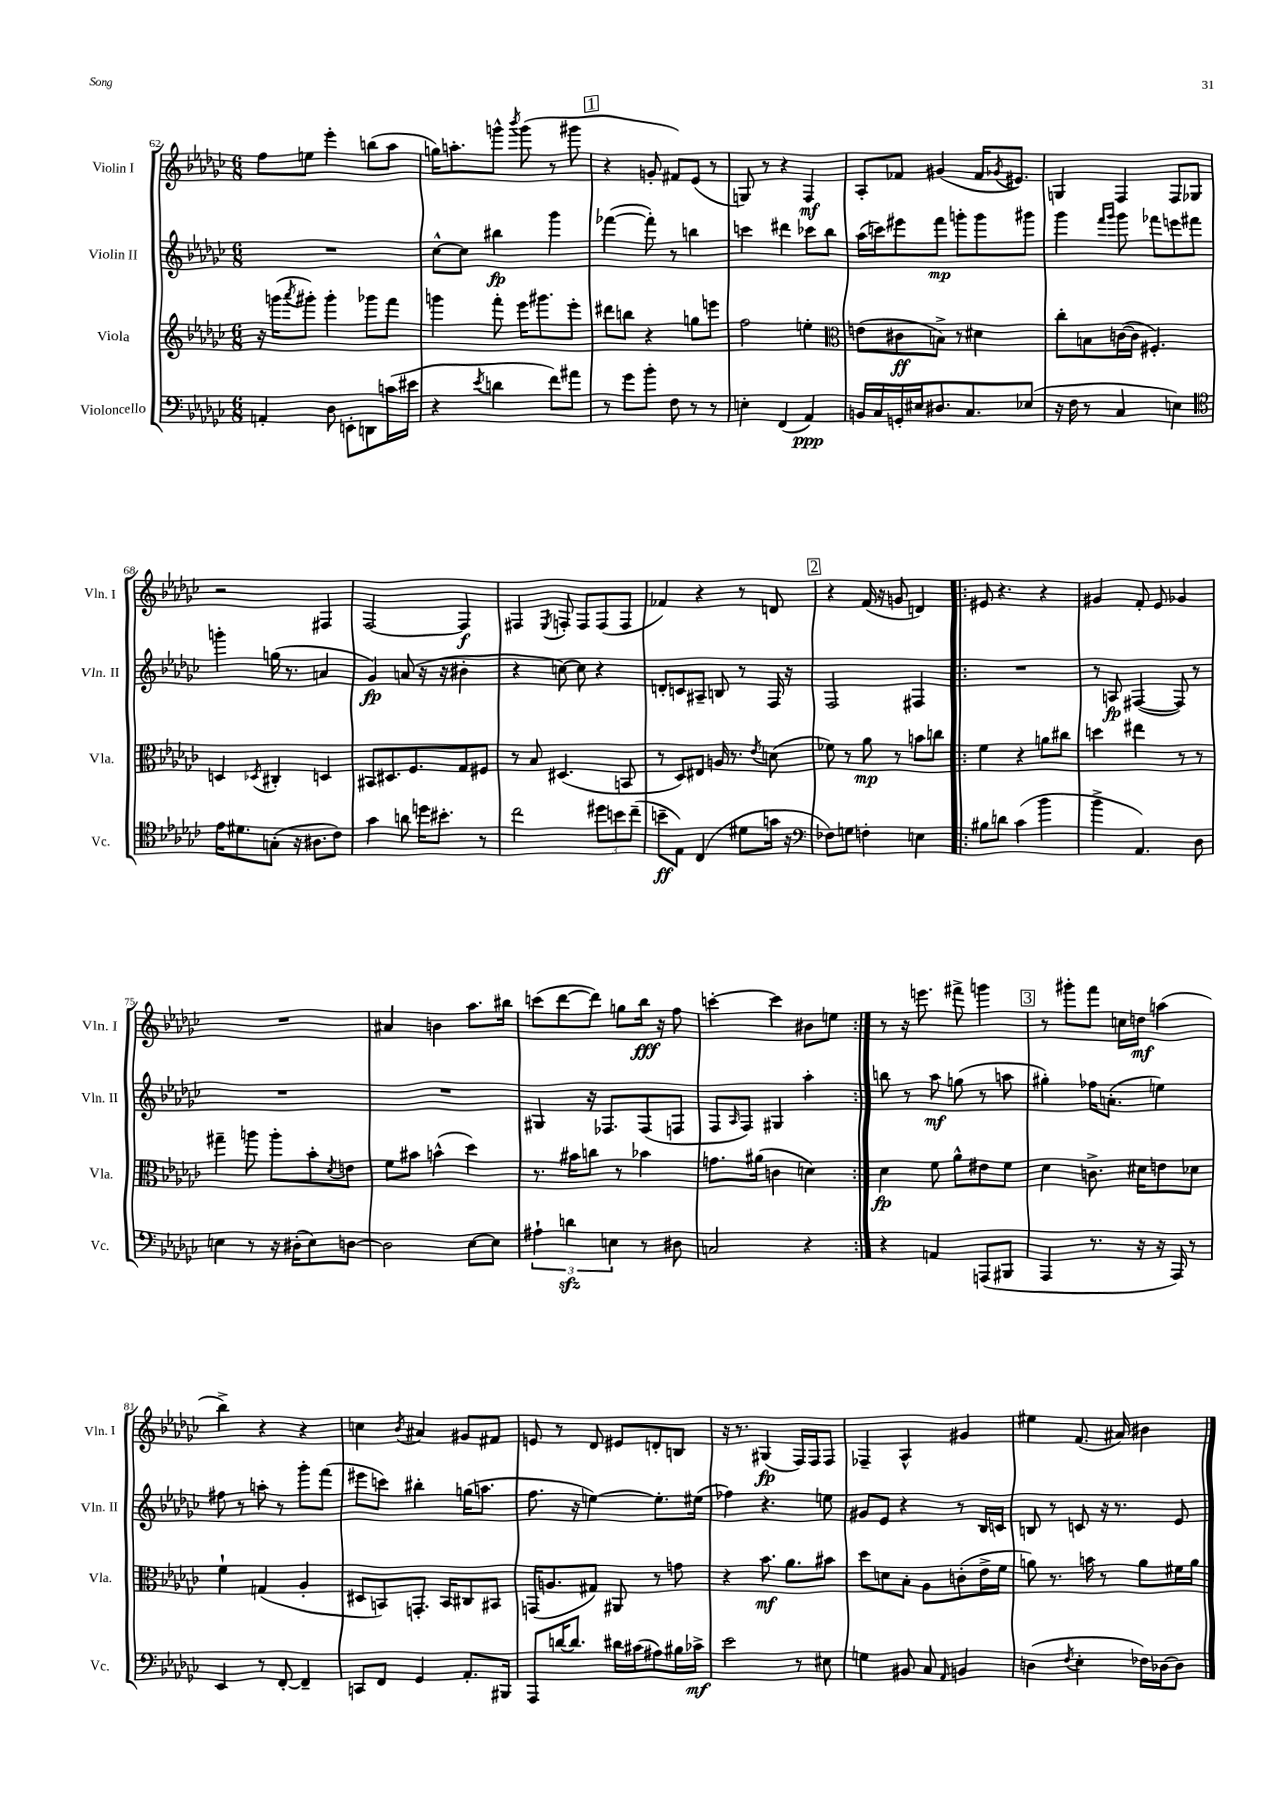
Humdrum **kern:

**kern	**kern	**kern	**kern
*staff4	*staff3	*staff2	*staff1
*clefF4	*clefG2	*clefG2	*clefG2
*k[b-e-a-d-g-c-]	*k[b-e-a-d-g-c-]	*k[b-e-a-d-g-c-]	*k[b-e-a-d-g-c-]
*M6/8	*M6/8	*M6/8	*M6/8
4AA'/	16r	2.r	8ff\L
.	(16ggg\LK	.	.
.	8qaaa-/	.	.
.	8ggg#'\J)	.	8ee\J
8D-\	4ggg#'\	.	4eee-'\
8EE'\L	.	.	.
8DD\	8ggg-\L	.	(8bb\L
(16c\L	8fff\J	.	8aa-\J
16e#\JJ	.	.	.
=	=	=	=
4r	4ggg\	[8cc-^^\L	16gg\LK)
.	.	.	8.aa'\
.	.	8cc-\]J	.
8qe-/	.	.	.
4d\	8fff'\	4bb#\	8ggg^^\J
.	.	.	8qbbb-/
.	16eee-\LK	.	(8ggg\
.	8.ggg#\	.	.
8f\L)	.	4ggg-\	8r
8a#\J	8eee-'\J	.	8ggg#\
=	=	=	=
8r	8ddd#\L	([4fff-\	4r
8g-\L	8bb\J	.	.
8b-'\J	4r	8fff-'\])	8g'/
8F\	.	8r	8f#/L)
8r	8gg\L	4bb\	(8e-/J
8r	8eee\J	.	8r
=	=	=	=
4E'\	2ff\	4ccc\	8G/)
.	.	.	8r
(4FF/	.	4ddd#\	4r
4AA-/)	4ee'\	8ccc-\L	4F/
.	.	8bb-\J	.
=	=	=	=
*	*clefC3	*	*
16BB/LL	(8e\L	(16aa-\LL	8A-'/L
16C-/	.	16ccc\J)	.
16GG'/	8c#\	8eee#\	8f-/J
16E#/J	.	.	.
8.D#/	8B^\J)	8fff\J	(4g#/
.	8r	8ggg'\L	.
8.C-/	.	.	.
.	4d#\	8ggg\	16f-/LK
.	.	.	8qg-/
.	.	.	8.e#/J)
(8E-/J	.	8ggg#\J	.
=	=	=	=
16r	8cc-'\L	4ggg-\	4G/
16F\	.	.	.
8r	8B\	.	.
.	.	16qqfff/LL	.
.	.	16qqggg-/JJ	.
4C-/	([16c\L	8ggg-\	4F/
.	16c\]JJ	.	.
.	4.F#'/)	8fff-\L	.
4E\)	.	8eee\	8F/L
.	.	8fff#\J	8G-/J
=	=	=	=
*clefC4	*	*	*
16e-\LK	4D/	4ggg'\	2r
8.d#\	.	.	.
.	8qD-/	.	.
(8G'\J	4C#'/	(16gg\	.
.	.	8.r	.
16r	.	.	.
8.A#\L	.	.	.
.	4D/	4a/	4F#/
8c-\J)	.	.	.
=	=	=	=
4g-\	8BB#/L	4g-/)	[2F/
.	8.D#/	.	.
8a\	.	(8a/	.
.	8.F/	.	.
16dd\LK	.	16r	.
8.b#'\J	.	16r	.
.	8G-/	4b#'\	4F/]
8r	8F#/J	.	.
=	=	=	=
2cc-\	8r	4r	4F#/
.	8B-/	.	.
.	.	.	8qE-/
.	(4.D#/	[8cc\)	8F'/
.	.	8cc\]	8F/L
12dd#\L	.	4r	(8F/
12b\	.	.	.
.	8BB/	.	8F/J
(12cc-~\J	.	.	.
=	=	=	=
8b~\L	8r	8d'/L	4f-/)
8E-\J)	8D-/L)	8c/	.
(4C-/	8E#/J	8A#~/J	4r
.	16A/	8B/	.
.	8.r	.	.
8d#\L	.	8r	8r
.	8qe-/	.	.
16g\Jk	(8d\	16F/	8d/
16r	.	16r	.
=	=	=	=
*clefF4	*	*	*
8F-\L)	8f-\)	2F/	4r
8G\J	8r	.	.
4F'\	8a-\	.	(16f/
.	.	.	16r
.	8r	.	8g/
4E\	8b\L	4F#/	4d/)
.	8cc\J	.	.
=!|:	=!|:	=!|:	=!|:
8B#\L	4f\	2.r	8e#/
8d\J	.	.	4.r
(4c-\	4r	.	.
4b-\	8a\L	.	4r
.	8cc#\J	.	.
=	=	=	=
4b-^\	4dd\	8r	4g#/
.	.	8A/	.
4.AA-/)	4ee#\	([4F#/	8f'/
.	.	.	8e-/
.	8r	8F#/])	4g-/
8D-\	8r	8r	.
=	=	=	=
4E\	4gg#~\	2.r	2.r
8r	8aa\	.	.
16r	8aa'\L	.	.
(16D#'\LK	.	.	.
8E\)	8b-'\	.	.
.	8qd-/	.	.
[8D\J	8e\J	.	.
=	=	=	=
2D\]	8f\L	2.r	4a#/
.	8b#\J	.	.
.	(4b^^\	.	4b\
[8E-\L	4dd-\)	.	8.aa-\L
8E-\]J	.	.	.
.	.	.	16bb#\Jk
=	=	=	=
6A#`\	8.r	4G#/	(8ccc\L
.	.	.	[8ddd-\
6d\	.	.	.
.	16b#\LK	.	.
.	8cc\J	16r	8ddd-\]J)
.	.	8.F-/L	.
6E\	.	.	.
.	8r	.	8gg\L
8r	4b-\	(8F-/	16bb-\Jk
.	.	.	16r
8D#\	.	8F/J	8ff\
=	=	=	=
2C/	8.g\L	8F/L	[4ccc'\
.	.	16qqA-/	.
.	.	8F/J)	.
.	(16a#\Jk	.	.
.	4c\	4G#/	4ccc\]
4r	4d\)	4aa-'\	8b#\L
.	.	.	8ee\J
=:|!	=:|!	=:|!	=:|!
4r	4d-\	8bb\	8r
.	.	8r	16r
.	.	.	8.eee\
4AA/	8f\	8aa-\	.
.	8a-^^\L	(8gg\	8fff#^\
(8AAA/L	8e#\	8r	4ggg\
8BBB#/J	8f\J	8aa\	.
=	=	=	=
4AAA-/	4d-\	4gg#'\)	8r
.	.	.	8ggg#'\L
8.r	8.c^\	16ff-\LK	8fff\J
.	.	(8.a'\J	.
.	.	.	16cc\LL
16r	16d#\LK	.	16dd\JJ
16r	8e\	4ee\)	(4aa\
16AAA-/)	.	.	.
8r	8d-\J	.	.
=	=	=	=
4EE-/	4f`\	8ff#\	4bb-^\)
.	.	8r	.
8r	(4G/	8aa'\	4r
[8FF'/	.	8r	.
4FF~/]	4A-'/	8ggg-'\L	4r
.	.	(8fff\J	.
=	=	=	=
8CC/L	8D#/L	8eee#\L	4cc\
8FF/J	8BB/)	8ccc\J)	.
.	.	.	8qb-/
4GG-/	8.GG'/J	4bb#'\	4a#/
.	16BB/LK	.	.
8.AA-'/L	8C#/	(16gg\LK	8g#/L
.	.	8.aa\J	.
.	8BB#/J	.	8f#/J
16BBB#/Jk	.	.	.
=	=	=	=
8AAA-/L	(16GG/LK	8.ff\	8e/
.	8.A/	.	.
[16d/K	.	.	8r
8.d/]J	.	16r	.
.	8G#/J)	[4ee\)	8d-/
16d#\LL	8AA#/	.	8e#/L
(16c#\J	.	.	.
8A#\)	8r	8.ee'\]L	8d'/
16B#\L	8g\	.	8B/J
16c-^\JJ	.	(16ee#\Jk	.
=	=	=	=
2e-\	4r	4ff-\)	16r
.	.	.	8.r
.	8.b-\	4.r	(4G#/
.	8.a-\L	.	.
8r	.	.	16F/LL)
.	.	.	16F/J
8E#\	8b#\J	8ee\	8F/J
=	=	=	=
4G\	8dd-\L	8g#/L	4F-~/
.	8d\	8e-/J	.
8BB#/	8B-'\J	4r	4A-^^/
8C-/	8A-\L	.	.
16qqAA-/	.	.	.
4BB/	(8c'\	8r	4g#/
.	16e-^\L	16B-/LL	.
.	16f\JJ	16c/JJ	.
=	=	=	=
(4D\	8a\)	8B/	4ee#\
.	8.r	8r	.
8qF/	.	.	.
4E-'\	.	8c/	(8.f/
.	16b\	.	.
.	8r	16r	.
.	.	8.r	16a#/)
16F-\LL)	8a\L	.	4b#\
[16D-\J	.	.	.
8D-\]J	16f#\L	8e-/	.
.	16a\JJ	.	.
==	==	==	==
*-	*-	*-	*-
